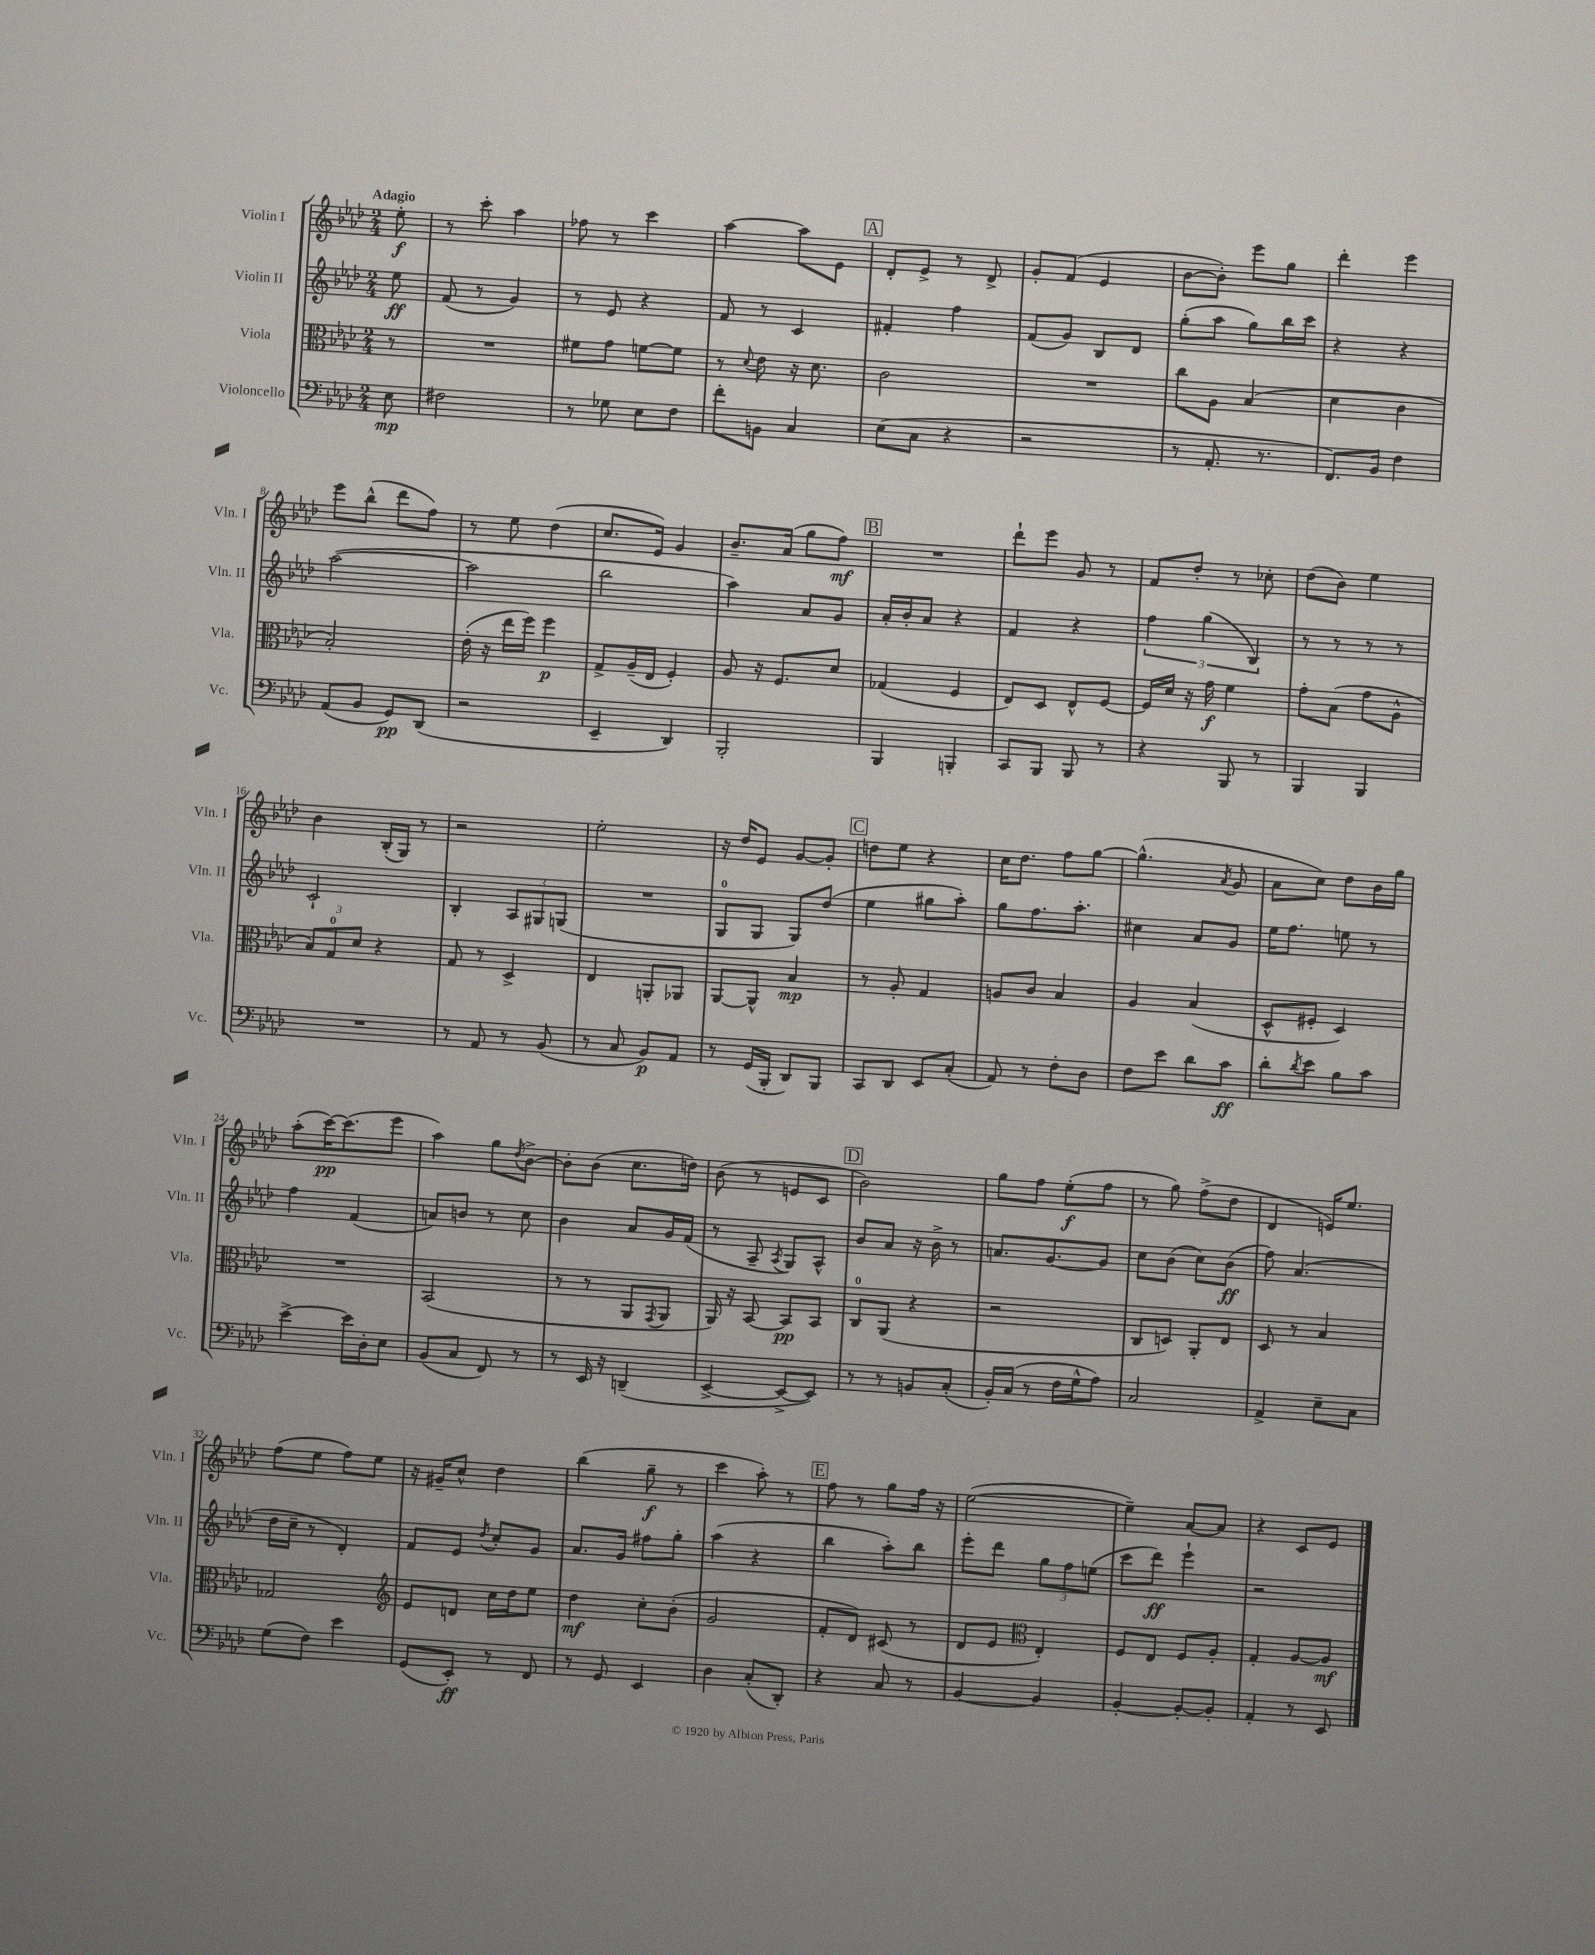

**kern	**kern	**kern	**kern
*staff4	*staff3	*staff2	*staff1
*clefF4	*clefC3	*clefG2	*clefG2
*k[b-e-a-d-]	*k[b-e-a-d-]	*k[b-e-a-d-]	*k[b-e-a-d-]
*M2/4	*M2/4	*M2/4	*M2/4
8E-	8r	8ee-	8ee-'
=	=	=	=
2F#	2r	(8f	8r
.	.	8r	8ccc'
.	.	4g)	4aa-
=	=	=	=
8r	8f#	8r	8ff-
8G-	8g	8e-	8r
8E-	[8f	4r	4ccc
8F	8f]	.	.
=	=	=	=
8f'	8r	8f	[4aa-
.	8qqd-	.	.
8BB	8e-	8r	.
4C	16r	4c	8aa-]
.	8.d-	.	.
.	.	.	8e-
=	=	=	=
(8E-	2c	4f#'	8d-'
8C	.	.	8e-^
4r	.	4ff	8r
.	.	.	8d-^
=	=	=	=
2r	2r	(8f	8g'
.	.	8g)	(8f
.	.	8B-	4e-
.	.	8d-	.
=	=	=	=
8r	8cc	(8gg'	[8b-
8.AA-'	8A-	8aa-	8b-'])
.	(4B-	8gg)	8eee-
8.r	.	.	.
.	.	16bb-	8gg
.	.	16ccc	.
=	=	=	=
8.FF)	4d-	4r	4ddd-'
16BB-	.	.	.
4F	4c	4r	4eee-
=	=	=	=
(8AA-	2B-')	([2aa-	8eee-
8BB-	.	.	(8bb-^^
8GG)	.	.	8ddd-
(8DD-	.	.	8ff)
=	=	=	=
2r	(16e-'	2aa-]	8r
.	16r	.	.
.	16ee-	.	8ee-
.	16ff)	.	.
.	4ff	.	(4dd-
=	=	=	=
4EE-~	8G^	2bb-	8.cc
.	(16A-~	.	.
.	16E-	.	16e-)
4DD-)	4F')	.	4g
=	=	=	=
2BBB-'	8A-	4aa-)	8.b-~
.	16r	.	.
.	8.F	.	(16a-
.	.	8a-	8gg
.	8d-	8g	8ff)
=	=	=	=
4BBB-	(4G-	16a-'	2r
.	.	16b-'	.
.	.	8a-	.
4BBB'	4F	4r	.
=	=	=	=
8CC	8E-)	4f	8ddd-`
8BBB-	8D-	.	8eee-
8BBB-	8E-^^	4r	8g
8r	[8F	.	8r
=	=	=	=
4r	16F]	6ff	8f
.	16d-	.	.
.	16r	.	8dd-'
.	.	(6gg	.
.	16g	.	.
8BBB-	4f	.	8r
.	.	6B-)	.
8r	.	.	8cc-'
=	=	=	=
4BBB-	8g'	8r	(8dd-
.	(8B-	8r	8b-)
4BBB-	8g	8r	4ee-
.	8A-^^	8r	.
=	=	=	=
2r	12B-)	2c`	4b-
.	12G	.	.
.	12d-	.	.
.	4r	.	(16B-'
.	.	.	16G)
.	.	.	8r
=	=	=	=
8r	8G	4B-'	2r
8AA-	8r	.	.
8r	4D-^	12A-	.
.	.	12G#	.
(8BB-	.	.	.
.	.	(12G	.
=	=	=	=
8r	4E-	2r	2ee-'
8C	.	.	.
8BB-)	8AA'	.	.
8AA-	8AA-	.	.
=	=	=	=
8r	[8AA-	8G	16r
.	.	.	16dd-
(16GG	8AA-^^]	8G	8e-
16BBB-'	.	.	.
8DD-)	4B-	8G)	[8g
8BBB-	.	(8dd-	8g']
=	=	=	=
8CC	8r	4ee-	8dd
8DD-	8A-'	.	8ee-
8EE-	4G	8gg#	4r
(8C'	.	8aa-')	.
=	=	=	=
8AA-)	8A	8gg	16cc
.	.	.	8.dd-
8r	8c	8.ff	.
8F'	4B-	.	8ff
.	.	8.aa-'	.
8D-	.	.	[8gg
=	=	=	=
8F	4A-	4cc#	(4.gg^^]
8e-	.	.	.
8d-	(4B-	8a-	.
.	.	.	8qa-
8c	.	8g	8g
=	=	=	=
8d-'	8D-^^	16ee-	8a-
.	.	8.ff	.
8qd-	.	.	.
8e-	8F#'	.	8cc)
8B-	4D-)	8ee	8dd-
8c	.	8r	16b-
.	.	.	16gg
=	=	=	=
[4e-^	2r	4ff	(8aa-'
.	.	.	[16ccc)
.	.	.	(8.ccc]
16e-]	.	(4f	.
16D-'	.	.	.
8E-	.	.	8eee-
=	=	=	=
(8BB-	(2BB-	8a)	4aa-)
8C	.	8b	.
8FF)	.	8r	8gg
.	.	.	8qdd-
8r	.	8cc	[8b-^
=	=	=	=
8r	8r	4b-	8b-']
16EE-	8r	.	(8b-
16r	.	.	.
(4DD~	8AA-	8a-	8.cc
.	8qGG	.	.
.	8AA-	16g	.
.	.	(16f	16dd)
=	=	=	=
[4EE-^	16AA-)	8r	(8b-
.	16r	.	.
.	[8BB-	8A-~	8r
.	.	8qA-	.
8EE-^_	8BB-]	8G)	8e
8EE-])	8BB-	8A-^^	8c
=	=	=	=
8r	8C	8b-	2b-)
8r	(8AA-	8a-	.
8BB	4r	16r	.
.	.	16b-^	.
(8C'	.	8r	.
=	=	=	=
16BB-')	2r	8.a	8gg
(16C	.	.	.
8r	.	.	8ff
.	.	[8.g	.
16F	.	.	(8ee-'
16G^^	.	.	.
8A-)	.	8g]	8ff
=	=	=	=
2C	8C	8cc	8r
.	8D)	(8b-	8gg)
.	8AA-'	8cc)	(8ff^
.	8E-	(8b-	8dd-
=	=	=	=
4AA-^	8D-	8ff)	4d-
.	8r	(4.a-	.
8E-~	4B-	.	16e)
.	.	.	8.ee-
8C	.	.	.
=	=	=	=
(8G	2G-	16dd-	(8ff
.	.	16cc~	.
8F)	.	8r	8ee-
4e-	.	4d-')	8ff)
.	.	.	8ee-
=	=	=	=
*	*clefG2	*	*
(8GG	8e-	8f	16r
.	.	.	16g#~
8EE-')	8d	8e-	8cc^^
.	.	8qdd-	.
8r	16cc	8cc'	4dd-
.	16dd-	.	.
8FF	8ee-	8g	.
=	=	=	=
8r	4dd-	8.a-	(4bb-
8GG	.	.	.
.	.	16g	.
4EE-	8cc'	8ff#	8gg~
.	(8b-'	8gg'	8r
=	=	=	=
4D-	2g	(4aa-	4ccc
(8C'	.	4r	8aa-')
8DD-')	.	.	8r
=	=	=	=
4r	8f'	4bb-	8ff
.	8d-)	.	8r
8C	(8c#	8aa-')	8gg
8r	8r	8bb-	16ff
.	.	.	16r
=	=	=	=
[4BB-	8d-	8eee-'	([2ee-
.	8e-	8ddd-	.
*	*clefC3	*	*
4BB-]	4E-')	12gg	.
.	.	12ff	.
.	.	(12ee	.
=	=	=	=
[4BB-'	8F	8ccc	4ee-~])
.	8E-	8ddd-)	.
8BB-'_	8F	4eee-`	[8a-
8BB-']	8A-'	.	8a-]
=	=	=	=
4AA-'	4G'	2r	4r
8r	[8A-	.	8c
8EE-	8A-]	.	8e-
==	==	==	==
*-	*-	*-	*-
